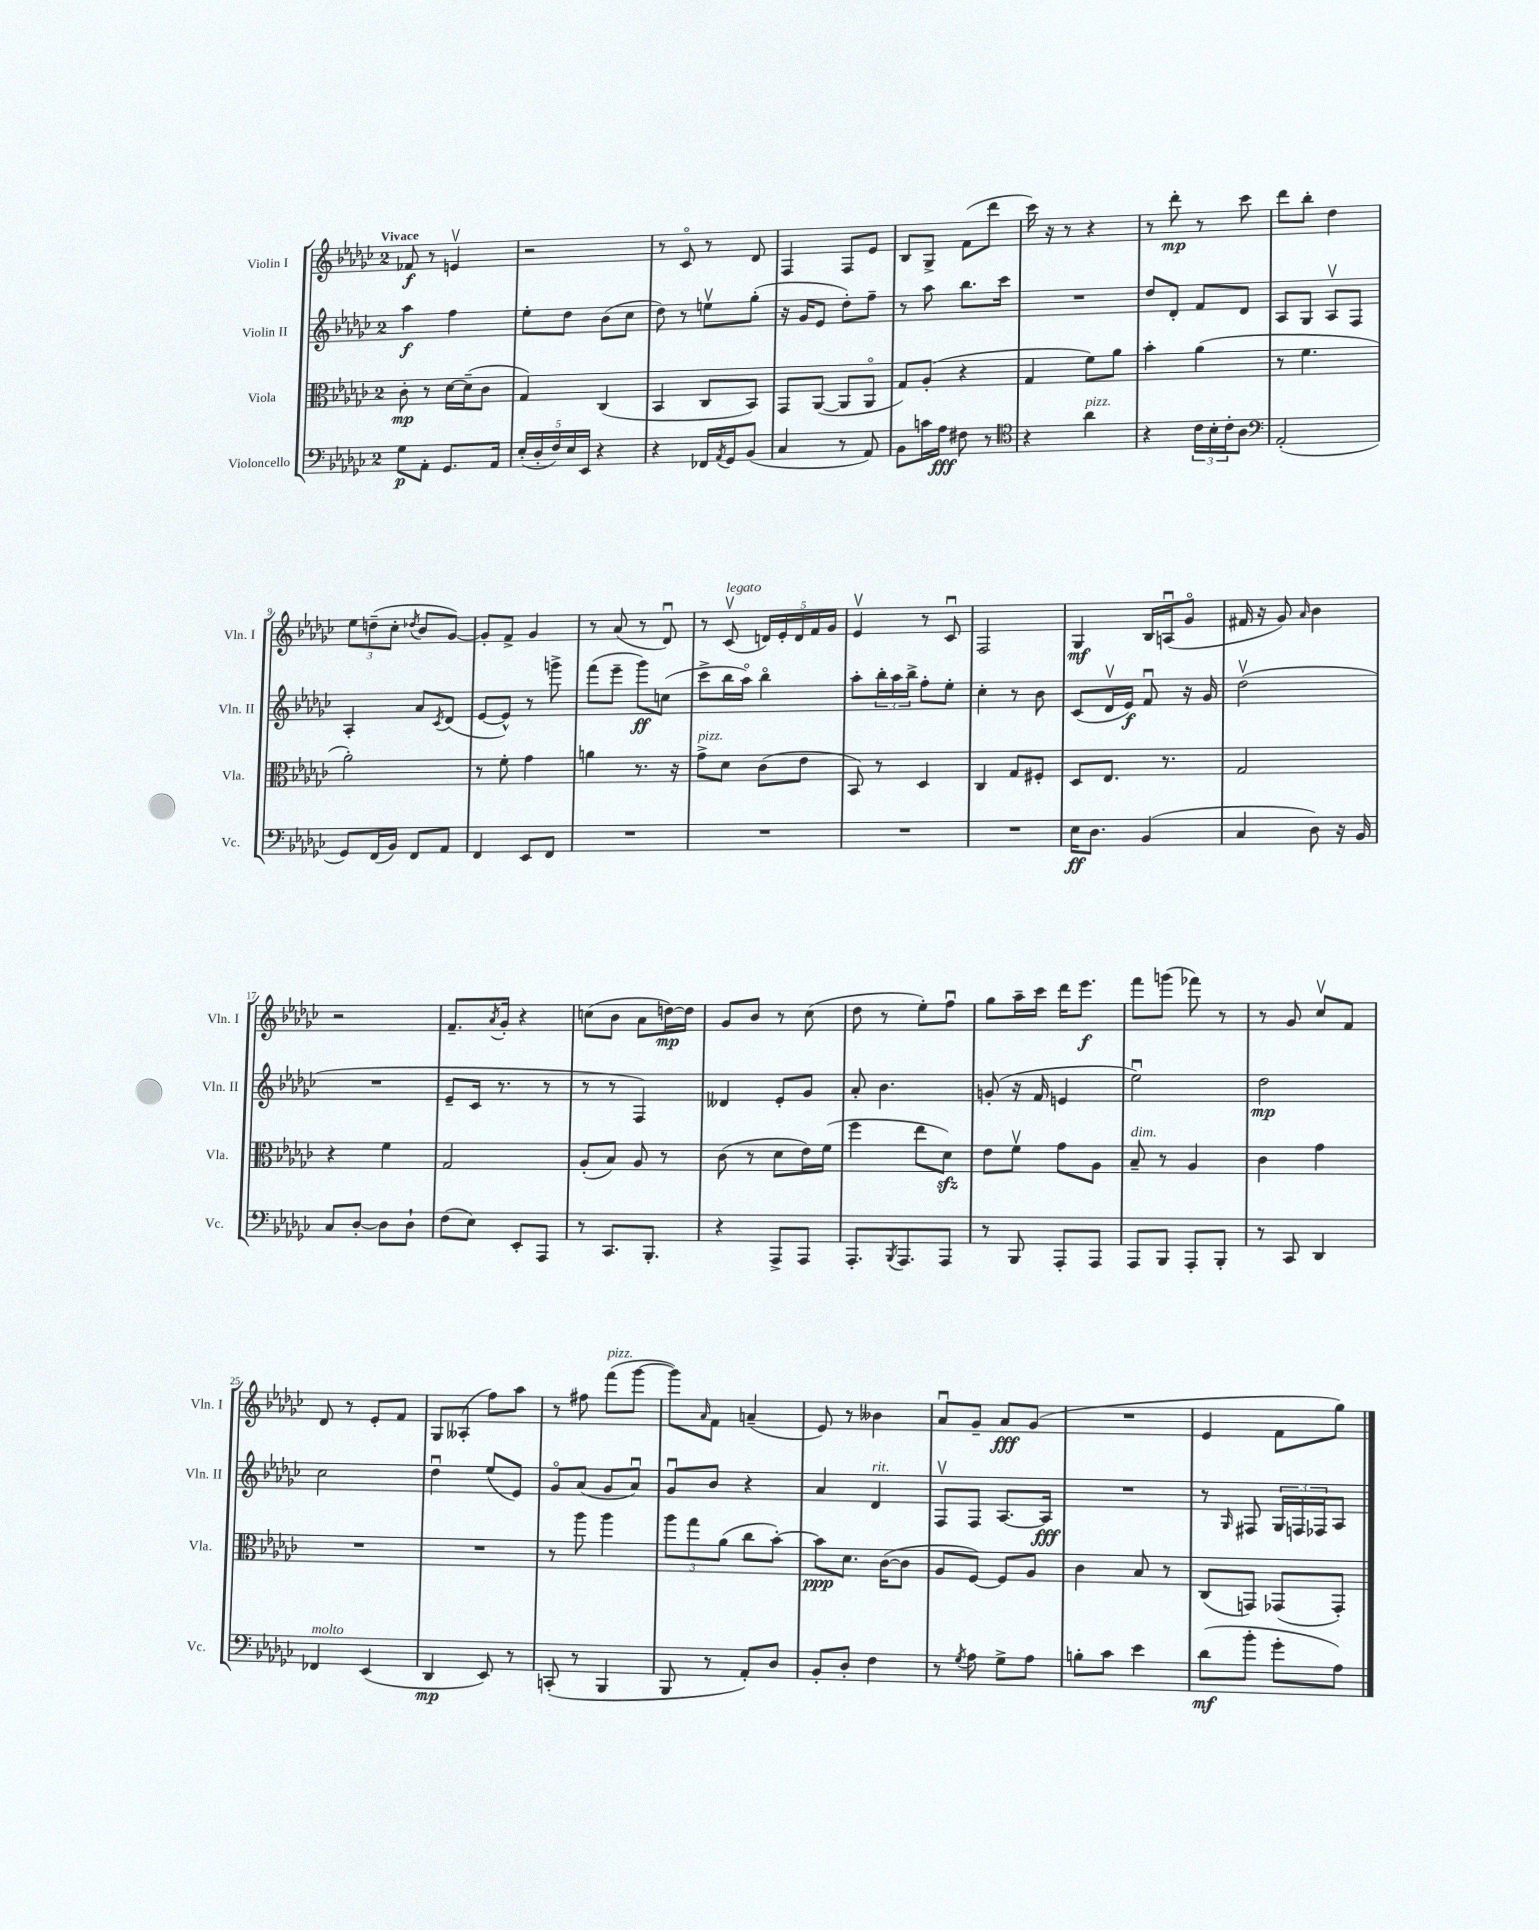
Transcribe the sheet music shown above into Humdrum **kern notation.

**kern	**kern	**kern	**kern
*staff4	*staff3	*staff2	*staff1
*clefF4	*clefC3	*clefG2	*clefG2
*k[b-e-a-d-g-c-]	*k[b-e-a-d-g-c-]	*k[b-e-a-d-g-c-]	*k[b-e-a-d-g-c-]
*M2/4	*M2/4	*M2/4	*M2/4
8G-	8c-'	4aa-	8f-
8AA-'	8r	.	8r
8.GG-	[16d-	4ff	4ev
.	(16d-~]	.	.
.	8c-	.	.
16AA-	.	.	.
=	=	=	=
(20E-'	4G-)	8ee-'	2r
20D-'	.	.	.
20F)	.	.	.
.	.	8dd-	.
20E-	.	.	.
20EE-	.	.	.
4r	(4C-	(8b-	.
.	.	8cc-	.
=	=	=	=
4r	4BB-	8dd-)	8r
.	.	8r	8c-o
16FF-	8C-	8eev	8r
8qAA-	.	.	.
16GG-	.	.	.
(8BB-	8BB-)	(8gg-'	8d-
=	=	=	=
4C-	8GG-	16r	4F
.	.	16g-	.
.	([8AA-	8e-	.
8r	8AA-]	8dd-')	8F
8AA-)	8AA-o	8ff~	8e-
=	=	=	=
8BB-	8G-)	8r	8B-
16c	(8A-'	8aa-	8G-^
16A-	.	.	.
8F#	4r	8.bb-	(8f
8r	.	.	8ddd-
.	.	16ccc-	.
=	=	=	=
*clefC4	*	*	*
4r	4G-	2r	16ccc-)
.	.	.	16r
.	.	.	8r
4a-	8f)	.	4r
.	8a-	.	.
=	=	=	=
4r	4b-'	8dd-	8r
.	.	8d-'	8ddd-'
24c-	(4a-	8f	8r
24B-'	.	.	.
24c-'	.	.	.
8A-	.	8d-	8ccc-
=	=	=	=
*clefF4	*	*	*
(2AA-'	8r	8A-	8ddd-
.	4.f	8G-	8bb-'
.	.	8A-v	4dd-
.	.	8F	.
=	=	=	=
8GG-)	2a-')	4A-'	12ee-
.	.	.	(12dd~
(16FF	.	.	.
.	.	.	12cc-'
16BB-)	.	.	.
.	.	.	8qdd-
8FF	.	8a-	8b-
.	.	8qc-	.
8AA-	.	(8d-	[8g-)
=	=	=	=
4FF	8r	[8e-	8g-']
.	8f'	8e-^^])	8f^
8EE-	4g-	8r	4g-
8FF	.	8ggg^	.
=	=	=	=
2r	4a	(8fff	8r
.	.	8eee-~	(8a-
.	8.r	8ggg-)	8r
.	.	(8cc	8d-u)
.	16r	.	.
=	=	=	=
2r	8g-^	8ccc-^	8r
.	8d-	16bb-	(8c-v
.	.	16aa-o)	.
.	(8c-	4bb-o	20d)
.	.	.	20e-'
.	.	.	20d
.	8e-	.	.
.	.	.	20f
.	.	.	20g-
=	=	=	=
2r	8BB-)	8aa-'	4e-v
.	8r	24bb-'	.
.	.	24aa-	.
.	.	24bb-^	.
.	4D-	8ff'	8r
.	.	8ee-'	8c-u
=	=	=	=
2r	4C-	4cc-'	2F
.	8G-	8r	.
.	8F#'	8b-	.
=	=	=	=
16E-	8D-	(8c-	4G-
8.D-	.	.	.
.	8.E-	16d-v	.
.	.	16e-)	.
(4BB-	.	8fu	16B-
.	8.r	.	(16Au
.	.	16r	8g-o
.	.	16g-	.
=	=	=	=
4C-	2G-	(2dd-v	16f#
.	.	.	16r
.	.	.	8g-)
.	.	.	16qqa-
8D-)	.	.	4b-
16r	.	.	.
16BB-	.	.	.
=	=	=	=
8C-	4r	2r	2r
[8D-'	.	.	.
8D-]	4f	.	.
8D-`	.	.	.
=	=	=	=
(8F	2G-	8e-~	8.f~
8E-)	.	16c-	.
.	.	.	8qa-
.	.	8.r	16g-'
8EE-'	.	.	4r
8AAA-	.	8r	.
=	=	=	=
8r	(8A-'	8r	(8cc
8.CC-	8B-)	8r	8b-
.	8A-	4F)	8a-
8.BBB-'	.	.	.
.	8r	.	[16dd)
.	.	.	16dd]
=	=	=	=
4r	(8c-	4d--	8g-
.	8r	.	8b-
8AAA-^	8d-	8e-'	8r
8AAA-	16e-)	8g-	(8cc-
.	(16f	.	.
=	=	=	=
8.AAA-'	4ff	8a-'	8dd-
.	.	4.b-	8r
8qBBB-	.	.	.
8.AAA-	.	.	.
.	8ee-	.	8ee-')
8AAA-	8d-)	.	8ffu
=	=	=	=
8r	8e-	(8g'	8gg-
8BBB-	8fv	16r	16aa-~
.	.	16f	16ccc-
8AAA-'	8g-	4e	16ddd-
.	.	.	8.eee-
8AAA-	8A-	.	.
=	=	=	=
8AAA-	8B-~	2ee-u)	8fff
8BBB-	8r	.	(8ggg
8AAA-'	4A-	.	8fff-)
8BBB-'	.	.	8r
=	=	=	=
8r	4c-	2dd-	8r
8CC-	.	.	8g-
4DD-	4g-	.	8cc-v
.	.	.	8f
=	=	=	=
4FF-	2r	2cc-	8d-
.	.	.	8r
(4EE-	.	.	8e-'
.	.	.	8f
=	=	=	=
4DD-	2r	4dd-u	8G-
.	.	.	(8A--'
8EE-)	.	(8ee-	8ff)
8r	.	8e-)	8aa-
=	=	=	=
(8CC'	8r	8g-o	8r
8r	8aa-	(8a-	8ff#
4BBB-	4aa-	8g-	(8fff
.	.	8a-u)	[8ggg-
=	=	=	=
8BBB-	12aa-	8g-u	8ggg-])
.	12gg-	.	.
.	.	.	16qqa-
8r	.	8b-	8f
.	(12a-	.	.
8AA-')	8cc-	4r	(4a~
8D-	[8b-')	.	.
=	=	=	=
8BB-'	8b-]	4a-	8e-)
8D-'	8.d-	.	8r
4F	.	4d-	4b--
.	([16c-	.	.
.	8c-]	.	.
=	=	=	=
8r	8A-	8Fv	8a-u
8qG-	.	.	.
8A-	[8F)	8F	8g-~
8G-^	8F]	[8.A-	8a-
8A-	8A-	.	(8g-
.	.	16A-]	.
=	=	=	=
8B'	4c-	2r	2r
8c-	.	.	.
4e-	8B-	.	.
.	8r	.	.
=	=	=	=
(8d-	(8C-	8r	4e-
.	.	16qqG-	.
8b-'	8GG)	8F#	.
8g-'	(8GG-	24G-	8f
.	.	24F	.
.	.	24F-	.
8A-)	8GG-')	8A-	8gg-)
==	==	==	==
*-	*-	*-	*-
